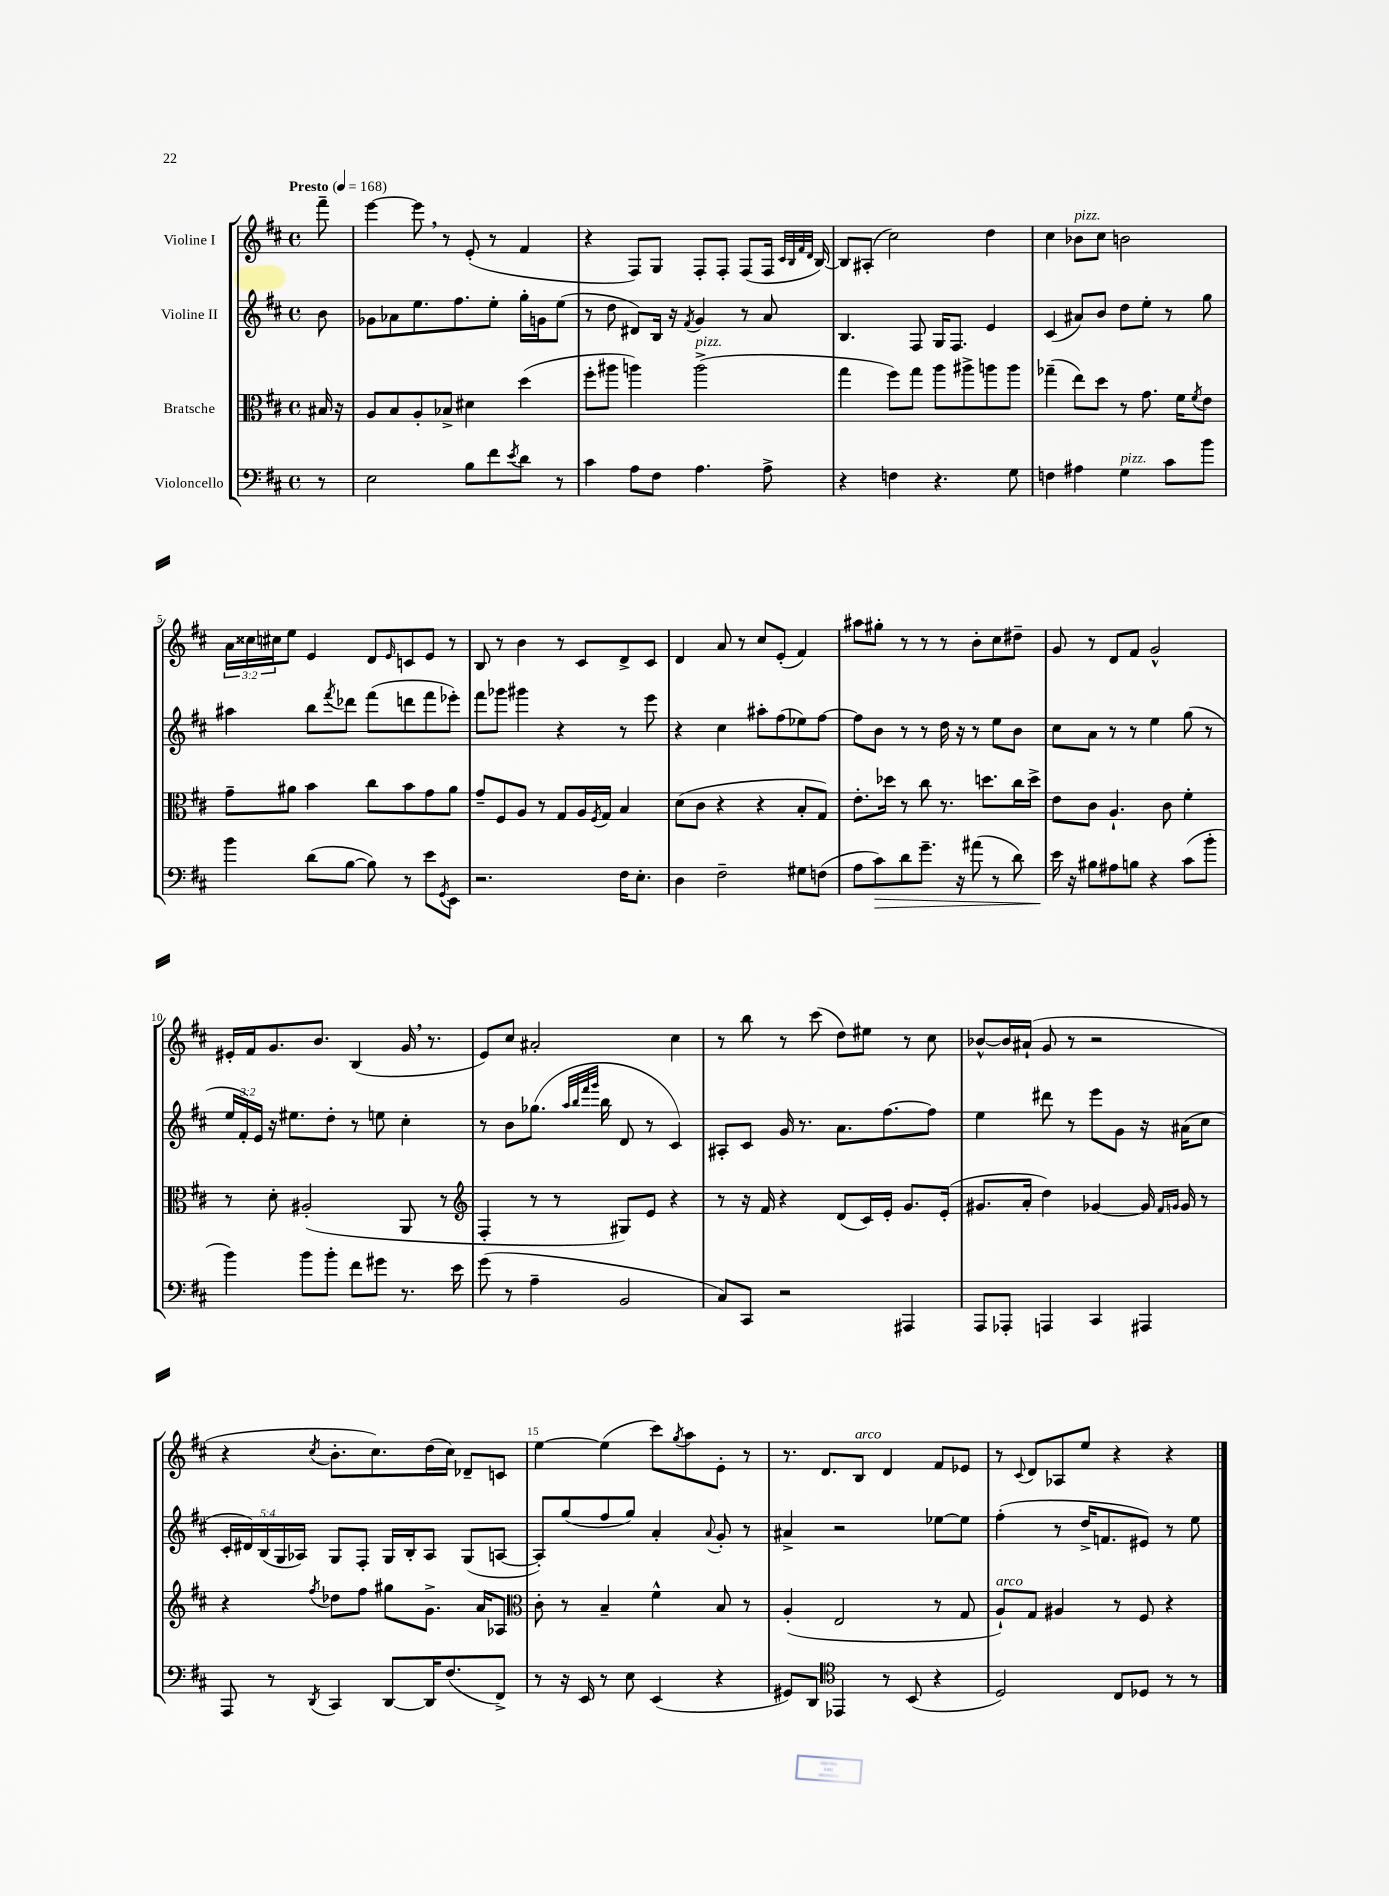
<<
\new StaffGroup <<
\new Staff = "s0" \with { instrumentName = "Violine I" } {
    \clef treble \key d \major \defaultTimeSignature \time 4/4 \override Staff.TupletNumber.text = #tuplet-number::calc-fraction-text \partial 8 \tempo "Presto" 4 = 168
    fis'''8-- |
    e'''4~ e'''8 \breathe r8 e'8-.( r8 fis'4 |
    r4 fis8) g8 fis8-. fis8-. fis8( fis16 \grace { cis'32 b32 fis'32 d'32 } b16~) |
    b8 ais8-.( cis''2) d''4 |
    cis''4 bes'8^\markup { \italic "pizz." } cis''8 b'2 |
    \tuplet 3/2 { a'16 cisis''16 cis''16 } e''8 e'4 d'8 \grace { e'16 } c'8 e'8 r8 |
    b8 r8 b'4 r8 cis'8 d'8-> cis'8 |
    d'4 a'8 r8 cis''8 e'8-.( fis'4) |
    ais''8 gis''8-. r8 r8 r8 b'8-. cis''8 dis''8-- |
    g'8 r8 d'8 fis'8 g'2-^ |
    eis'16-. fis'16 g'8. b'8. b4( g'16 \breathe r8. |
    e'8) cis''8 ais'2-. cis''4 |
    r8 b''8 r8 cis'''8( d''8) eis''8 r8 cis''8 |
    bes'8~-^ bes'16 ais'16-!( g'8 r8 r2 |
    r4 \acciaccatura { cis''8 } b'8.-. cis''8.) d''16( cis''16) des'8-- c'8 |
    e''4~ e''4( cis'''8) \acciaccatura { g''8 } a''8 e'8-. r8 |
    r8. d'8. b8^\markup { \italic "arco" } d'4 fis'8 ees'8 |
    r8 \appoggiatura { cis'8 } d'8 aes8 e''8 r4 r4 \bar "|." |
}
\new Staff = "s1" \with { instrumentName = "Violine II" } {
    \clef treble \key d \major \defaultTimeSignature \time 4/4 \override Staff.TupletNumber.text = #tuplet-number::calc-fraction-text \partial 8
    b'8 |
    ges'8 aes'8 e''8. fis''8. e''8-. g''16-. g'16 e''8( |
    r8 d''8 dis'8) b16 r16 \acciaccatura { fis'8 } g'4 r8 a'8 |
    b4. fis8 g16 fis8. e'4 |
    cis'4( ais'8) b'8 d''8 e''8-. r8 g''8 |
    ais''4 b''8 \acciaccatura { fis'''8 } des'''8 fis'''8( d'''8 fis'''8 ees'''8-.) |
    fis'''8 ges'''8 gis'''4 r4 r8 e'''8 |
    r4 cis''4 ais''8-. fis''8( ees''8) fis''8~ |
    fis''8 b'8 r8 r8 d''16 r16 r8 e''8 b'8 |
    cis''8 a'8 r8 r8 e''4 g''8( r8 |
    \tuplet 3/2 { e''16 fis'16-.) e'16 } r16 eis''8. d''8-. r8 e''8 cis''4-. |
    r8 b'8 ges''8.( \grace { a''32 b''32 fis'''32 g'''32 } b''16 d'8 r8 cis'4) |
    ais8-. cis'8 g'16 r8. a'8. fis''8.~ fis''8 |
    e''4 dis'''8 r8 e'''8 g'8 r16 ais'16( cis''8 |
    \tuplet 5/4 { cis'16-. dis'16) b16( g16 aes16) } g8 fis8-. g16 b16-. aes8 g8( a8~ |
    a8-.) g''8( fis''8 g''8) a'4-. \appoggiatura { a'8 } g'8-. r8 |
    ais'4-> r2 ees''8~ ees''8 |
    fis''4-.( r8 d''16-> f'8. eis'8) r8 e''8 \bar "|." |
}
\new Staff = "s2" \with { instrumentName = "Bratsche" } {
    \clef alto \key d \major \defaultTimeSignature \time 4/4 \partial 8
    bis16 r16 |
    a8 b8 a8-. bes8-> dis'4 d''4( |
    fis''8-. ais''8 a''4) a''2->^\markup { \italic "pizz." }( |
    g''4 fis''8) g''8 a''8 ais''8-> a''8 a''8 |
    ges''4--( e''8) d''8 r8 g'8. fis'16 \acciaccatura { fis'8 } e'8 |
    g'8-- ais'8 b'4 cis''8 b'8 g'8 ais'8 |
    g'8-- fis8 a8 r8 g8 a16 \acciaccatura { fis8 } g16 b4 |
    d'8( cis'8 r4 r4 b8-. g8) |
    e'8.-. des''16 r8 cis''8 r8. d''8. cis''16 d''16-> |
    e'8 cis'8 a4.-! cis'8 fis'4-. |
    r8 d'8-. ais2-.( a,8 r8 |
    \clef treble fis4-. r8 r8 gis8) e'8 r4 |
    r8 r16 fis'16 r4 d'8( cis'16) e'16-. g'8. e'16-.( |
    gis'8. a'16-. d''4) ges'4~ ges'16 \grace { fis'16 g'16 } g'16 r8 |
    r4 \acciaccatura { fis''8 } des''8 fis''8 gis''8 g'8.-> a'16 aes8 |
    \clef alto cis'8-. r8 b4-- fis'4-^ b8 r8 |
    a4-.( e2 r8 g8 |
    a8-!^\markup { \italic "arco" }) g8 ais4 r8 fis8 r4 \bar "|." |
}
\new Staff = "s3" \with { instrumentName = "Violoncello" } {
    \clef bass \key d \major \defaultTimeSignature \time 4/4 \partial 8
    r8 |
    e2 b8 fis'8 \acciaccatura { e'8 } d'8 r8 |
    cis'4 a8 fis8 a4. a8-> |
    r4 f4 r4. g8 |
    f4 ais4 g4^\markup { \italic "pizz." } cis'8 b'8 |
    b'4 d'8( b8~ b8) r8 e'8 \acciaccatura { g,8 } e,8 |
    r2. fis16 e8.-. |
    d4 fis2-- gis8 f8( |
    a8 cis'8\>) d'8 g'8.-- r16 ais'8( r8 d'8) |
    e'16\! r16 bis8 ais8 b8 r4 cis'8( b'8-. |
    b'4) b'8 b'8-. fis'8 gis'8 r8. e'16 |
    g'8( r8 a4-- b,2 |
    cis8) cis,8 r2 ais,,4 |
    a,,8 aes,,8-. a,,4 cis,4 ais,,4 |
    a,,8 r8 \acciaccatura { d,8 } cis,4 d,8~ d,16 fis8.( fis,8->) |
    r8 r16 e,16 r8 e8 e,4( r4 |
    gis,8) d,8 \clef tenor ees,4 r8 b,8( r4 |
    d2) cis8 des8 r8 r8 \bar "|." |
}
>>
>>
\layout { \context { \Score \override BarNumber.break-visibility = ##(#f #t #t) barNumberVisibility = #(every-nth-bar-number-visible 5) } }
